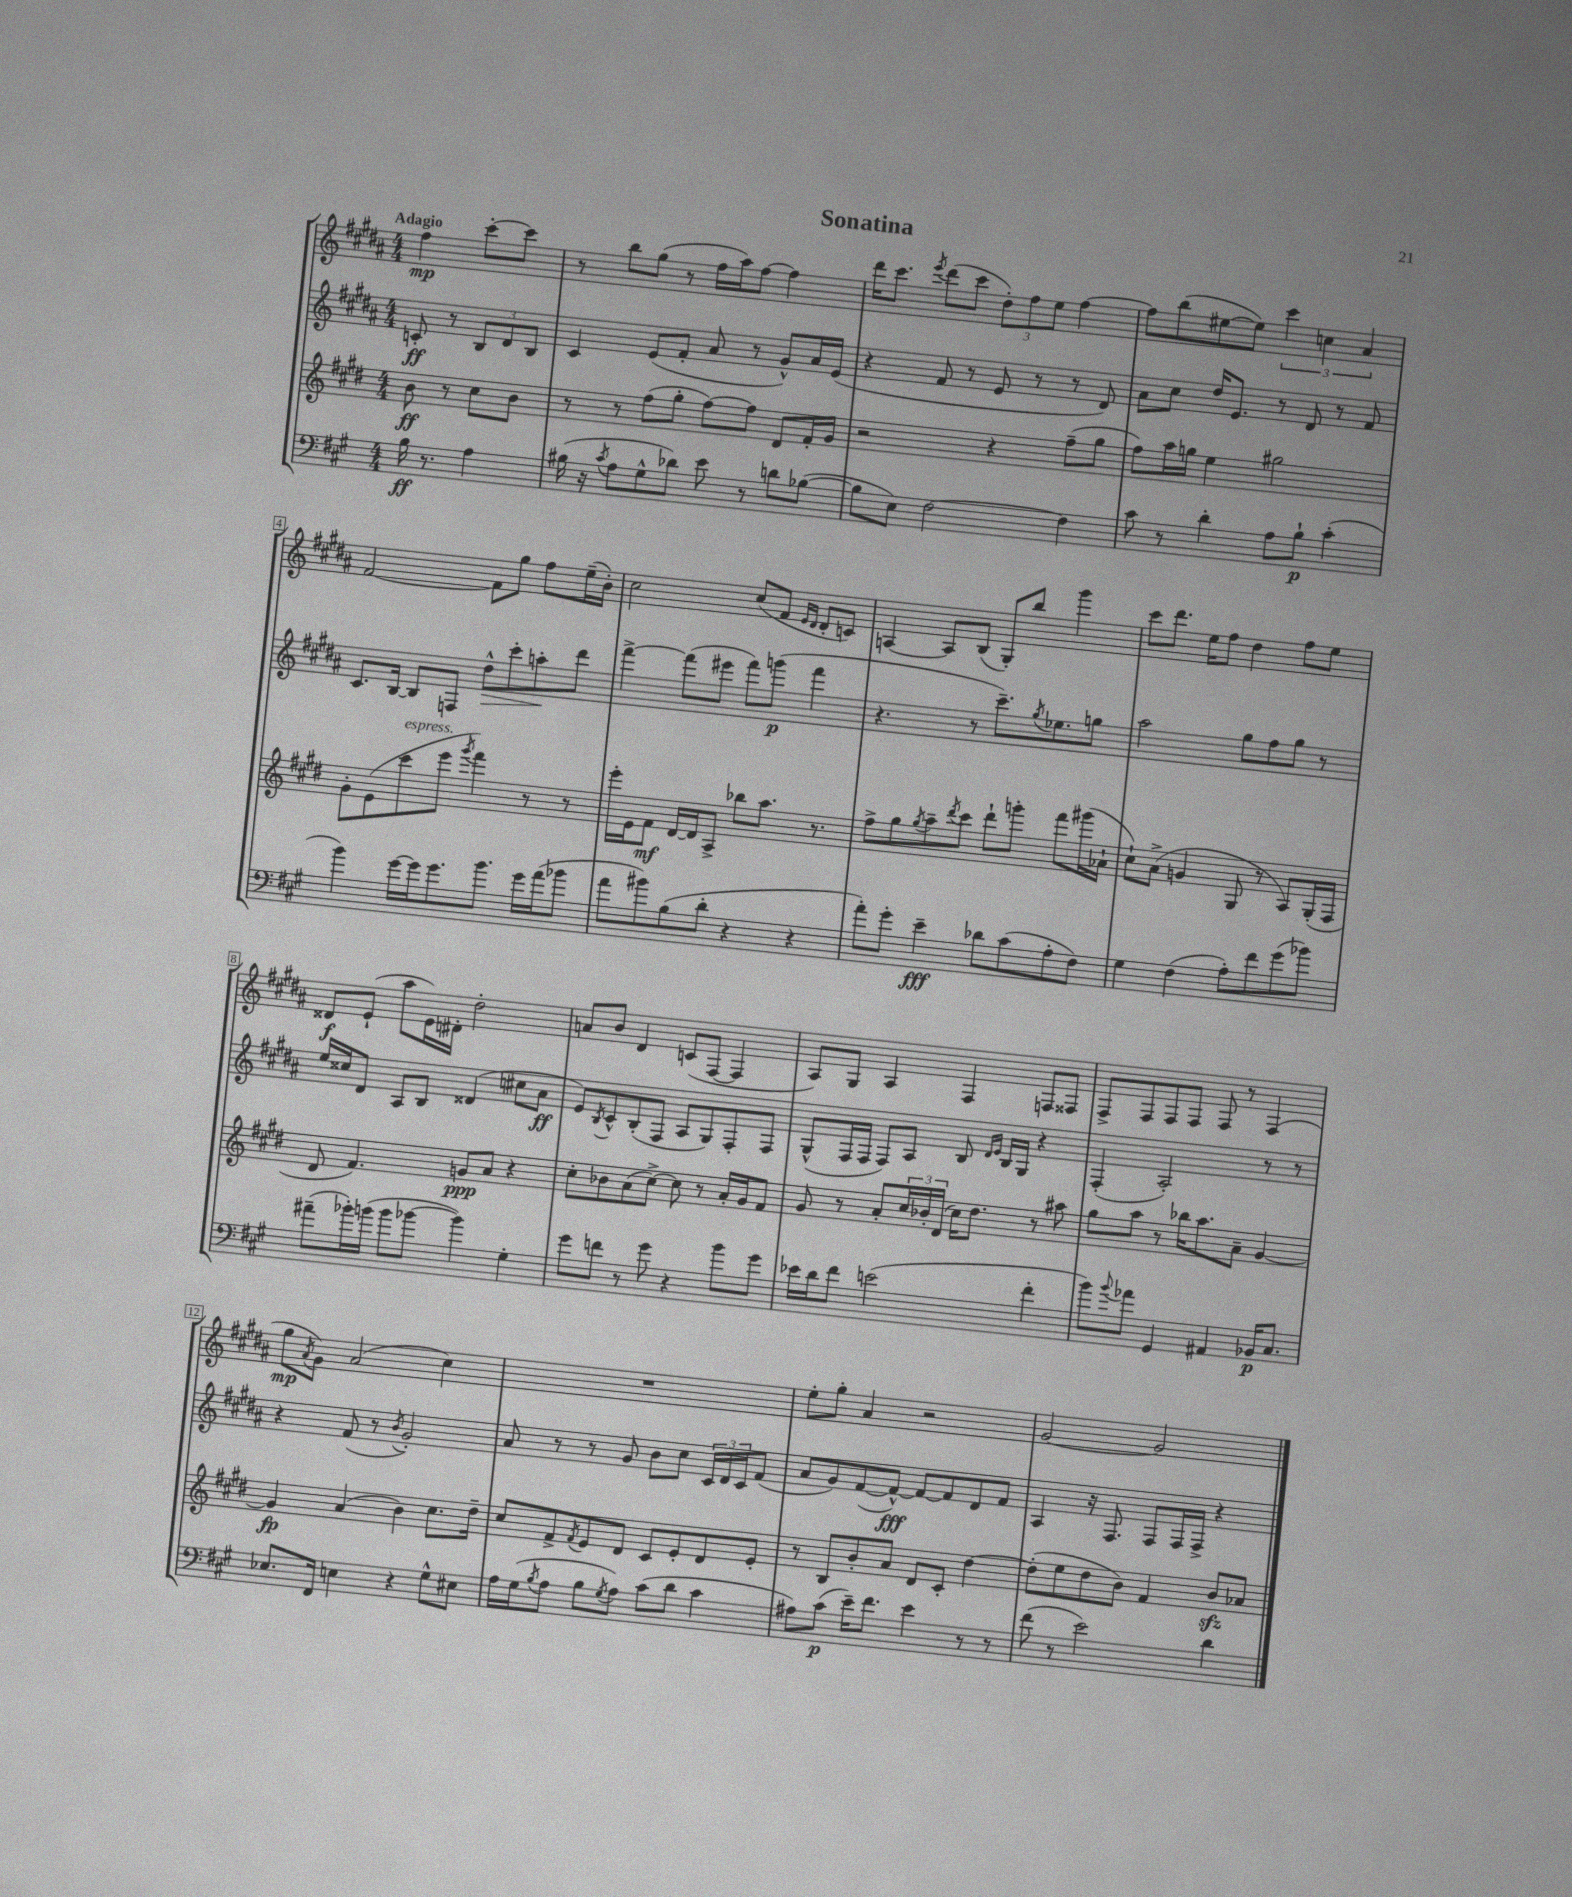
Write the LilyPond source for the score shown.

\header { title = "Sonatina" }
<<
\new StaffGroup <<
\new Staff = "s0" {
    \clef treble \key b \major \numericTimeSignature \time 4/4 \partial 2 \tempo "Adagio"
    fis''4\mp cis'''8~-. cis'''8 |
    r8 b''8 gis''8( r8 fis''16 ais''16) fis''8~ fis''4 |
    dis'''16 cis'''8. \acciaccatura { e'''8 } dis'''8( cis'''8 \tuplet 3/2 { dis''8-.) fis''8 e''8 } fis''4~ |
    fis''8 b''8( eis''8~ eis''8) \tuplet 3/2 { cis'''4 c''4 ais'4 } |
    fis'2~ fis'8 gis''8 fis''8 e''16--( b'16-.) |
    cis''2 cis''8( fis'8 \grace { e'16 dis'16 } dis'8-. c'8) |
    a4~ a8 b8( gis8-.) b''8 gis'''4 |
    cis'''8 dis'''8. e''16 fis''8 dis''4 fis''8 e''8 |
    disis'8\f e'8-!( ais''8 e'16) dis'16-. dis''2-. |
    a'8 b'8 dis'4 c'8( fis8~ fis4 |
    ais8) gis8 ais4 fis4 f8 fisis8 |
    fis8-> fis8 fis8 fis8 fis8 r8 fis4( |
    gis''8\mp \acciaccatura { ais'8 } gis'8) ais'2( cis''4) |
    R1 |
    e''8-. gis''8-. ais'4 r2 |
    gis'2~ gis'2 \bar "|." |
}
\new Staff = "s1" {
    \clef treble \key b \major \numericTimeSignature \time 4/4 \partial 2
    c'8-.\ff r8 \tuplet 3/2 { b8 dis'8 b8 } |
    cis'4 e'8( fis'8-. ais'8 r8 gis'8-^) ais'16 e'16( |
    r4 fis'8 r8 e'8 r8 r8 dis'8) |
    ais'8 cis''8 dis''16 e'8. r8 dis'8 r8 fis'8 |
    cis'8. b16~ b8 f8 dis''8-^\> cis'''8-. a''8-.\! dis'''8 |
    fis'''4~-> fis'''8( eis'''8 fis'''8) g'''8\p( fis'''4 |
    r4. r8 cis'''8.--) \acciaccatura { gis''8 } ees''8. g''8 |
    ais''2 gis''8 fis''8 gis''8 r8 |
    e''16 cisis''16 dis'8 ais8 b8 disis'4( cis''8 ais'8\ff |
    e'8) \acciaccatura { b8 } cis'8-^ b8-.( fis8 ais8 gis8) fis8-. fis8 |
    gis8-^( fis16 fis16 fis8) ais8 b8 \grace { dis'16 e'16 } b16 gis16 r4 |
    fis4-.( ais2-.) r8 r8 |
    r4 fis'8( r8 \acciaccatura { b'8 } gis'2-.) |
    ais'8 r8 r8 gis'8 b'8 cis''8 \tuplet 3/2 { cis'16 dis'16 cis'16 } fis'8( |
    ais'8 gis'8) fis'8~( fis'8~-^\fff) fis'8~ fis'8 dis'8 fis'8 |
    ais4 r16 fis8. fis8 fis16 fis16-> r4 \bar "|." |
}
\new Staff = "s2" {
    \clef treble \key e \major \numericTimeSignature \time 4/4 \partial 2
    b'8\ff r8 cis''8 b'8 |
    r8 r8 fis''8( gis''8-. fis''8~) fis''8 dis'8 fis'16-. gis'16 |
    r2 r4 fis''8--( gis''8 |
    fis''8) a''16 g''16 e''4 gis''2 |
    gis'8-. e'8( cis'''8^\markup { \italic "espress." } e'''8 \acciaccatura { gis'''8 } fis'''4) r8 r8 |
    e'''16-. e'16 fis'8\mf dis'16~ dis'16 a8-> bes''8 a''8. r8. |
    fis''8-> gis''8 \acciaccatura { gis''8 } a''8-- \acciaccatura { dis'''8 } cis'''8 dis'''8-! g'''8-. fis'''8 gis'''16( aes'16-! |
    cis''8-!) a'8->( g'4 gis8 r8 a8) gis16-.( fis16 |
    dis'8 fis'4.) g'8\ppp a'8 r4 |
    cis''8-. bes'8 a'8( cis''8~->) cis''8 r8 a'16-. gis'16 fis'8 |
    gis'8 r8 a'8-. \tuplet 3/2 { cis''16 bes'16-. dis'16( } cis''16) dis''8. r8 ais''8 |
    gis''8 a''8 r8 bes''16 a''8. a'8-- gis'4~ |
    gis'4\fp a'4( b'4) cis''8. dis''16-- |
    cis''8 fis'8-> \acciaccatura { fis'8 } e'8 dis'8 cis'8 e'8-. dis'8 e'8-. |
    r8 b8 b'8-. a'8 dis'8 cis'8-. dis''4~ |
    dis''8-.( e''8 dis''8 b'8) fis'4 b'8\sfz aes'8 \bar "|." |
}
\new Staff = "s3" {
    \clef bass \key a \major \numericTimeSignature \time 4/4 \partial 2
    b16\ff r8. a4 |
    bis16( r16 \acciaccatura { cis'8 } a8 gis8-^ des'8) e'8 r8 d'8 bes8~( |
    bes8 e8) fis2~ fis4 |
    cis'8 r8 d'4-. a8 b8-!\p cis'4-.( |
    b'4) gis'16~ gis'16 gis'8. b'8. gis'16 a'16( bes'8 |
    a'8 bis'8) b8( d'8-. r4 r4 |
    a'8-.) gis'8-. e'4--\fff des'8 cis'8( a8-. fis8) |
    gis4 fis4( a8-.) fis'8 gis'8( bes'8) |
    ais'8--( bes'16-.) b'16( b'8 bes'8~ bes'4) gis4-. |
    gis'8 f'8 r8 gis'8 r4 b'8 gis'8 |
    ees'16 d'16 fis'8 e'2( fis'4-. |
    b'8) \appoggiatura { b'8 } aes'8 gis,4 ais,4 bes,16\p cis8. |
    ees8. fis,16 e4 r4 gis8-^ eis8 |
    a16 gis16( \acciaccatura { b8 } a8 b8 \acciaccatura { gis8 } a8) cis'8( d'8 cis'4 |
    ais8) cis'8\p( e'16--) fis'8. e'4 r8 r8 |
    fis'8( r8 e'2) d'4 \bar "|." |
}
>>
>>
\layout { \context { \Score \override BarNumber.stencil = #(make-stencil-boxer 0.1 0.3 ly:text-interface::print) } }
